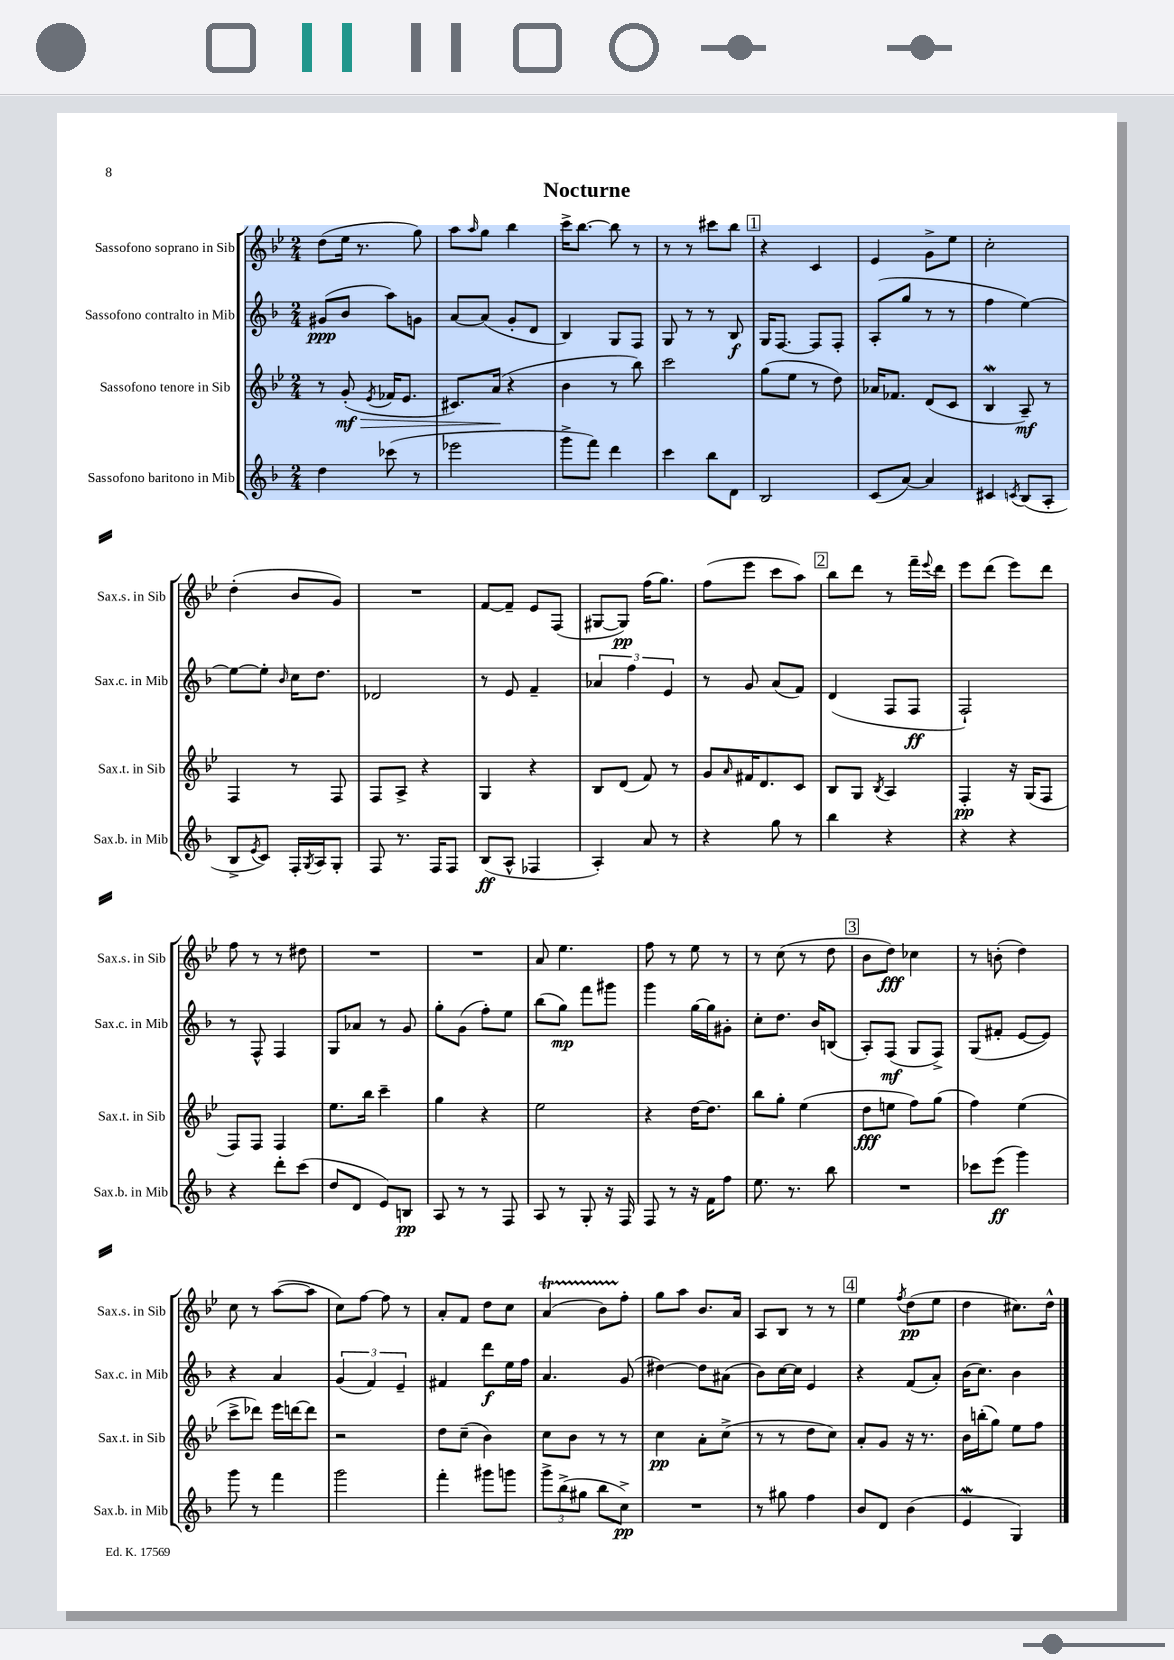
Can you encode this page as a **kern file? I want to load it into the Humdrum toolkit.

**kern	**dynam	**kern	**dynam	**kern	**dynam	**kern	**dynam
*part4	*part4	*part3	*part3	*part2	*part2	*part1	*part1
*staff4	*staff4	*staff3	*staff3	*staff2	*staff2	*staff1	*staff1
*I"Sassofono baritono in Mib	*	*I"Sassofono tenore in Sib	*	*I"Sassofono contralto in Mib	*	*I"Sassofono soprano in Sib	*
*I'Sax.b. in Mib	*	*I'Sax.t. in Sib	*	*I'Sax.c. in Mib	*	*I'Sax.s. in Sib	*
*clefG2	*	*clefG2	*	*clefG2	*	*clefG2	*
*k[b-]	*	*k[b-e-]	*	*k[b-]	*	*k[b-e-]	*
*M2/4	*	*M2/4	*	*M2/4	*	*M2/4	*
=1	=1	=1	=1	=1	=1	=1	=1
4dd\	.	8r	.	(8g#X/L	ppp	(8dd\L	.
!	!	!	!LO:HP:b	!	!	!	!
.	.	(8g'/	> mf	8b-/J	.	16ee-\Jk	.
.	.	.	.	.	.	8.r	.
.	.	8qe-/	.	.	.	.	.
(8ccc-X\	.	16f-X/KL	.	8aa\L)	.	.	.
.	.	8.e-/J	.	.	.	.	.
8r	.	.	.	8gn\J	.	8gg\)	.
=2	=2	=2	=2	=2	=2	=2	=2
2eee-X\	.	8.c#X/L)	.	[8a/L	.	8aa\L	.
.	.	.	.	.	.	16qqaa/	.
.	.	.	.	(8a/J]	.	8gg\J	.
.	.	(16a/Jk	.	.	.	.	.
.	.	4r	]	8g'/L	.	4bb-\	.
.	.	.	.	8d/J	.	.	.
=3	=3	=3	=3	=3	=3	=3	=3
8ggg^\L	.	4b-\	.	4B-/)	.	16ccc^\KL	.
.	.	.	.	.	.	[8.bb-\J	.
8fff\J)	.	.	.	.	.	.	.
4ddd\	.	8r	.	8G/L	.	8bb-\]	.
.	.	8bb-\)	.	8F/J	.	8r	.
=4	=4	=4	=4	=4	=4	=4	=4
4ccc\	.	2ccc\	.	8G/	.	8r	.
.	.	.	.	8r	.	8r	.
8bb-\L	.	.	.	8r	.	8ccc#X\L	.
8d\J	.	.	.	8B-/	f	8bb-\J	.
!!LO:REH:place=s1:t=1
=5	=5	=5	=5	=5	=5	=5	=5
2B-/	.	(8gg\L	.	16G/KL	.	4r	.
.	.	.	.	[8.F/J	.	.	.
.	.	8ee-\J	.	.	.	.	.
.	.	8r	.	8F/L]	.	4c/	.
.	.	8dd\)	.	8F'/J	.	.	.
=6	=6	=6	=6	=6	=6	=6	=6
(8c/L	.	16a-X/KL	.	(8A'/L	.	4e-/	.
.	.	8.f-X/J	.	.	.	.	.
[8a/J)	.	.	.	8gg/J	.	.	.
4a/]	.	(8d/L	.	8r	.	8g^\L	.
.	.	8c/J	.	8r	.	8ee-\J	.
=7	=7	=7	=7	=7	=7	=7	=7
4c#X/	.	4B-w/	.	4ff\	.	2cc'\	.
8qcn/	.	.	.	.	.	.	.
(8B-/L	.	8A~/)	mf	[4ee\)	.	.	.
8A'/J	.	8r	.	.	.	.	.
!!LO:LB:g=z
=8	=8	=8	=8	=8	=8	=8	=8
8B-^/L	.	4F/	.	8ee\L_	.	(4dd'\	.
8qe/	.	.	.	.	.	.	.
8c/J)	.	.	.	8ee'\J]	.	.	.
.	.	.	.	16qqb-/	.	.	.
16F'/LL	.	8r	.	16cc\KL	.	8b-/L	.
8qG/	.	.	.	.	.	.	.
16A/J	.	.	.	8.dd\J	.	.	.
8G'/J	.	8F/	.	.	.	8g/J)	.
=9	=9	=9	=9	=9	=9	=9	=9
8F/	.	8F/L	.	2d-X/	.	2r	.
8.r	.	8A^/J	.	.	.	.	.
.	.	4r	.	.	.	.	.
16F/KL	.	.	.	.	.	.	.
8F/J	.	.	.	.	.	.	.
=10	=10	=10	=10	=10	=10	=10	=10
(8B-/L	ff	4G/	.	8r	.	[8f/L	.
8A^^/J	.	.	.	8e/	.	8f~/J]	.
4F-X/	.	4r	.	4f~/	.	8e-/L	.
.	.	.	.	.	.	(8F/J	.
=11	=11	=11	=11	=11	=11	=11	=11
4A'/)	.	8B-/L	.	6a-X/	.	[8G#X/L	.
.	.	(8d/J	.	.	.	8G#/J])	pp
.	.	.	.	6ff\	.	.	.
8a/	.	8f/)	.	.	.	(16ff\KL	.
.	.	.	.	.	.	8.gg\J)	.
.	.	.	.	6e/	.	.	.
8r	.	8r	.	.	.	.	.
=12	=12	=12	=12	=12	=12	=12	=12
4r	.	8g/L	.	8r	.	(8ff\L	.
.	.	16qqa/	.	.	.	.	.
.	.	16f#X/K	.	8g/	.	8eee-\J	.
.	.	8.d/	.	.	.	.	.
8gg\	.	.	.	(8a/L	.	8ccc\L	.
8r	.	8c/J	.	8f/J)	.	8aa\J)	.
!!LO:REH:place=s1:t=2
=13	=13	=13	=13	=13	=13	=13	=13
4bb-\	.	8B-/L	.	(4d/	.	8bb-\L	.
.	.	8G/J	.	.	.	8ddd\J	.
.	.	8qB-/	.	.	.	.	.
4r	.	4A/	.	8F/L	.	8r	.
.	.	.	.	8F/J	ff	16fff~\LL	.
.	.	.	.	.	.	8qqeee-/	.
.	.	.	.	.	.	16ddd\JJ	.
=14	=14	=14	=14	=14	=14	=14	=14
4r	.	4F'/	pp	2F`/)	.	8eee-\L	.
.	.	.	.	.	.	(8ddd\J	.
4r	.	16r	.	.	.	8eee-\L)	.
.	.	(16G/KL	.	.	.	.	.
.	.	8F/J	.	.	.	8ddd\J	.
!!LO:LB:g=z
=15	=15	=15	=15	=15	=15	=15	=15
4r	.	8F/L)	.	8r	.	8ff\	.
.	.	8F/J	.	8F^^/	.	8r	.
8ddd'\L	.	4F/	.	4F/	.	8r	.
(8ccc\J	.	.	.	.	.	8dd#X\	.
=16	=16	=16	=16	=16	=16	=16	=16
8dd/L	.	8.ee-\L	.	8G/L	.	2r	.
8d/J	.	.	.	8a-X/J	.	.	.
.	.	16bb-\Jk	.	.	.	.	.
8e/L)	.	4ccc~\	.	8r	.	.	.
8Bn/J	pp	.	.	8g/	.	.	.
=17	=17	=17	=17	=17	=17	=17	=17
8A/	.	4gg\	.	8gg'\L	.	2r	.
8r	.	.	.	(8g\J	.	.	.
8r	.	4r	.	8ff'\L)	.	.	.
8F/	.	.	.	8ee\J	.	.	.
=18	=18	=18	=18	=18	=18	=18	=18
8A/	.	2ee-\	.	(8bb-\L	.	8a/	.
8r	.	.	.	8gg\J)	mp	4.ee-\	.
8G'/	.	.	.	8fff\L	.	.	.
16r	.	.	.	8ggg#X\J	.	.	.
16F/	.	.	.	.	.	.	.
=19	=19	=19	=19	=19	=19	=19	=19
8F/	.	4r	.	4ggg\	.	8ff\	.
8r	.	.	.	.	.	8r	.
16r	.	[16dd\KL	.	[16gg\LL	.	8ee-\	.
16f\KL	.	8.dd\J]	.	16gg\J]	.	.	.
8ff\J	.	.	.	8g#X'\J	.	8r	.
=20	=20	=20	=20	=20	=20	=20	=20
8.ee\	.	8bb-\L	.	8cc'\L	.	8r	.
.	.	8gg'\J	.	8.dd\J	.	(8cc\	.
8.r	.	.	.	.	.	.	.
.	.	(4ee-\	.	.	.	8r	.
.	.	.	.	16b-/KL	.	.	.
8bb-\	.	.	.	(8Bn/J	.	8dd\	.
!!LO:REH:place=s1:t=3
=21	=21	=21	=21	=21	=21	=21	=21
2r	.	8dd\L	fff	8A'/L)	.	8b-\L	.
.	.	8een\J	.	(8F/J	mf	8dd\J)	fff
.	.	8ff\L)	.	8G/L	.	4cc-X\	.
.	.	(8gg\J	.	8F^/J)	.	.	.
=22	=22	=22	=22	=22	=22	=22	=22
8ccc-X\L	.	4ff\)	.	(8G/L	.	8r	.
(8eee\J	ff	.	.	8f#X'/J	.	(8bn'\	.
4ggg\)	.	(4ee-\	.	[8e/L	.	4dd\)	.
.	.	.	.	8e/J])	.	.	.
!!LO:LB:g=z
=23	=23	=23	=23	=23	=23	=23	=23
8ggg\	.	8ccc^\L	.	4r	.	8cc\	.
8r	.	8ddd-X\J)	.	.	.	8r	.
4fff\	.	16eee-\LL	.	4a/	.	([8aa\L	.
.	.	[16dddn\J	.	.	.	.	.
.	.	8ddd\J]	.	.	.	8aa\J]	.
=24	=24	=24	=24	=24	=24	=24	=24
2ggg\	.	2r	.	(6g/	.	8cc\L)	.
.	.	.	.	.	.	[8ff\J	.
.	.	.	.	6f/)	.	.	.
.	.	.	.	.	.	8ff\]	.
.	.	.	.	6e~/	.	.	.
.	.	.	.	.	.	8r	.
=25	=25	=25	=25	=25	=25	=25	=25
4fff'\	.	8dd\L	.	4f#X/	.	8a'/L	.
.	.	(8cc~\J	.	.	.	8f/J	.
8ggg#X\L	.	4b-\)	.	8ddd\L	f	8dd\L	.
8gggn\J	.	.	.	16ee\L	.	8cc\J	.
.	.	.	.	16ff\JJ	.	.	.
=26	=26	=26	=26	=26	=26	=26	=26
12ggg^\L	.	8cc\L	.	4.a/	.	(4at/	.
(12bb-^\	.	.	.	.	.	.	.
.	.	8b-\J	.	.	.	.	.
12gg#X\J	.	.	.	.	.	.	.
8bb-\L	.	8r	.	.	.	8b-TTT\L)	.
8cc^\J)	pp	8r	.	(8g/	.	8ff'\J	.
=27	=27	=27	=27	=27	=27	=27	=27
2r	.	4cc\	pp	[4dd#X\)	.	8gg\L	.
.	.	.	.	.	.	8aa\J	.
.	.	8a'\L	.	8dd#\L]	.	8.b-/L	.
.	.	(8cc^\J	.	(8a#X\J	.	.	.
.	.	.	.	.	.	16a/Jk	.
=28	=28	=28	=28	=28	=28	=28	=28
8r	.	8r	.	8b-\L)	.	8A/L	.
8gg#X\	.	8r	.	[16cc\L	.	8B-/J	.
.	.	.	.	16cc\JJ]	.	.	.
4ff\	.	8dd\L	.	4e/	.	8r	.
.	.	8cc\J)	.	.	.	8r	.
!!LO:REH:place=s1:t=4
=29	=29	=29	=29	=29	=29	=29	=29
8b-/L	.	8a'/L	.	4r	.	4ee-\	.
8d/J	.	8g/J	.	.	.	.	.
.	.	.	.	.	.	8qff/	.
(4b-\	.	16r	.	(8f/L	.	(8dd\L	pp
.	.	8.r	.	.	.	.	.
.	.	.	.	8a'/J)	.	8ee-\J	.
=30	=30	=30	=30	=30	=30	=30	=30
4eW/	.	16b-\LL	.	(16b-\KL	.	4dd\	.
.	.	(16bbn'\J	.	8.cc\J)	.	.	.
.	.	8gg\J)	.	.	.	.	.
4G/)	.	8ee-\L	.	4b-\	.	8.cc#X\L)	.
.	.	8ff\J	.	.	.	.	.
.	.	.	.	.	.	16dd^^\Jk	.
==	==	==	==	==	==	==	==
*-	*-	*-	*-	*-	*-	*-	*-
